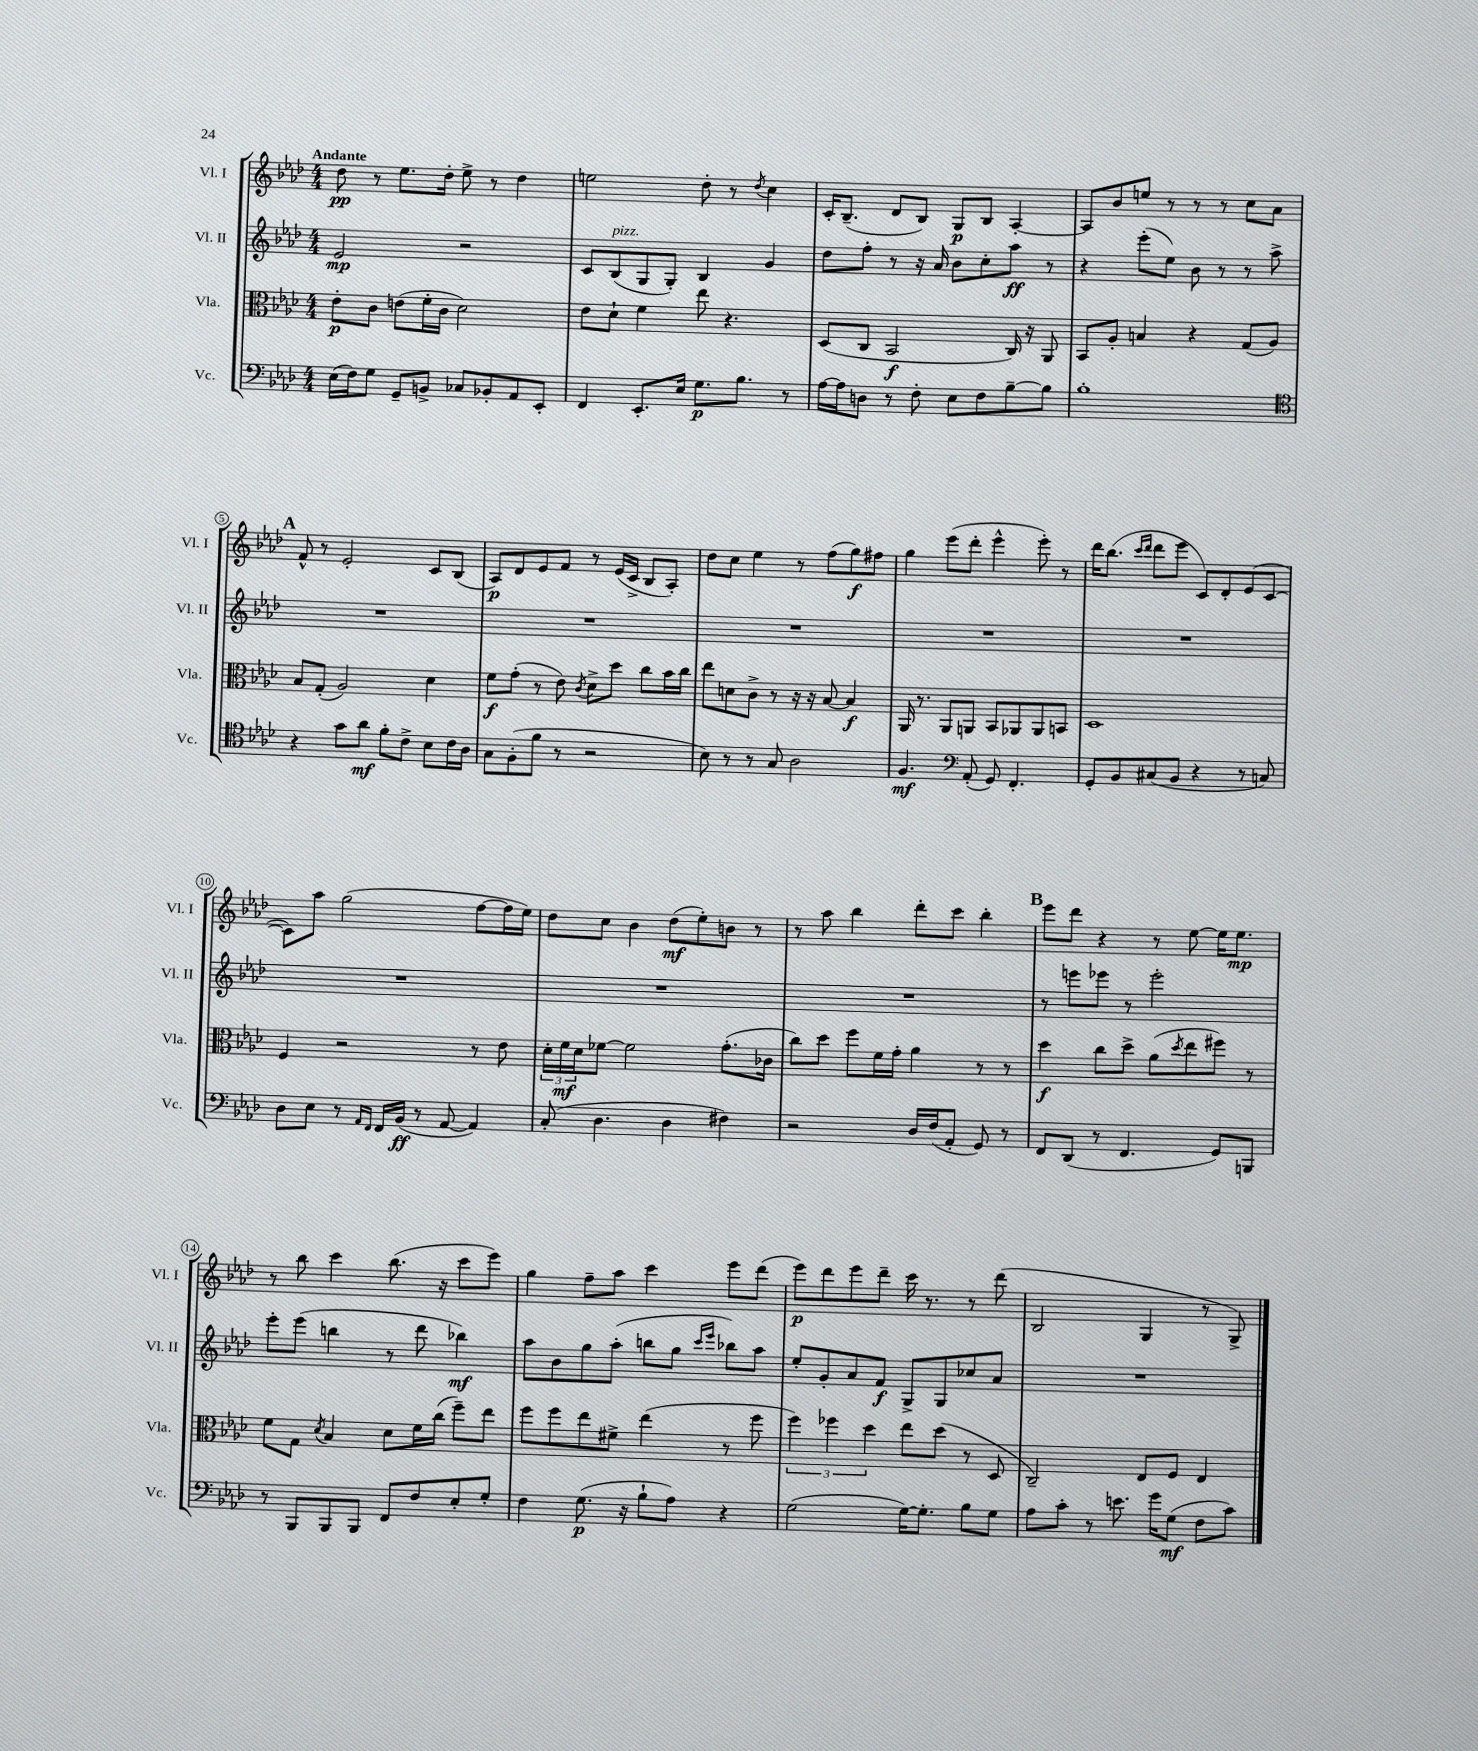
<<
\new StaffGroup <<
\new Staff = "s0" \with { instrumentName = "Vl. I" shortInstrumentName = "Vl. I" } {
    \clef treble \key aes \major \numericTimeSignature \time 4/4 \tempo "Andante"
    des''8\pp r8 ees''8. des''16-. ees''8-> r8 des''4 |
    e''2 des''8-. r8 \acciaccatura { des''8 } c''4 |
    c'16-. bes8.--( des'8 bes8) g8\p bes8 aes4~-. |
    aes8 bes'8 e''8 r8 r8 r8 c''8 aes'8 |
    \mark \markup { \bold "A" } f'8-^ r8 ees'2-. c'8 bes8( |
    aes8\p) des'8 ees'8 f'8 r8 ees'16( c'16-> bes8 aes8-.) |
    des''8 c''8 ees''4 r8 f''8( g''8\f) fis''8 |
    g''4 ees'''8( des'''8-. ees'''4-^ ees'''8-.) r8 |
    des'''16 bes''8.( \grace { c'''16 des'''16 } des'''8 ees'''8 c'8) des'8-. ees'8( c'8~ |
    c'8) aes''8 g''2( f''8~ f''16 ees''16) |
    des''8 c''8 bes'4 des''8\mf( ees''8-.) b'8 r8 |
    r8 aes''8 bes''4 des'''8-. c'''8 bes''4-. |
    \mark \markup { \bold "B" } ees'''8 des'''8 r4 r8 ees''8~ ees''16 ees''8.\mp |
    r8 bes''8 c'''4 bes''8.( r16 c'''8 ees'''8) |
    g''4 f''8-- aes''8 c'''4 ees'''8 des'''8( |
    ees'''8\p) des'''8 ees'''8 des'''8-- c'''16 r8. r8 des'''8( |
    bes2 g4 r8 g8->) \bar "|." |
}
\new Staff = "s1" \with { instrumentName = "Vl. II" shortInstrumentName = "Vl. II" } {
    \clef treble \key aes \major \numericTimeSignature \time 4/4
    ees'2\mp r2 |
    c'8 bes8^\markup { \italic "pizz." }( g8 g8-.) bes4 g'4 |
    des''8 f''8-. r8 r16 aes'16 bes'8 c''8-. aes''8\ff r8 |
    r4 ees'''8-.( ees''8) bes'8 r8 r8 aes''8-> |
    \mark \markup { \bold "A" } R1 |
    R1 |
    R1 |
    R1 |
    R1 |
    R1 |
    R1 |
    R1 |
    \mark \markup { \bold "B" } r8 e'''8 ees'''8 r8 ees'''2-. |
    ees'''8-. ees'''8( b''4 r8 des'''8 bes''4\mf) |
    aes''8 bes'8 g''8 aes''8-.( b''8 g''8 \grace { c'''16 ees'''16 } bes''8) aes''8 |
    ees''8-. g'8-. aes'8 f'8\f g8-> g8 ces''8 aes'8 |
    R1 \bar "|." |
}
\new Staff = "s2" \with { instrumentName = "Vla." shortInstrumentName = "Vla." } {
    \clef alto \key aes \major \numericTimeSignature \time 4/4
    ees'8-.\p c'8 e'8( f'16-. c'16 des'2) |
    ees'8 des'8-! f'4 ees''8 r4. |
    des8( c8 bes,2\f c16) r16 aes,8 |
    bes,8 aes8-. b4 r4 g8( aes8) |
    \mark \markup { \bold "A" } bes8 g8-.( aes2) des'4 |
    f'8\f g'8-.( r8 ees'8) \acciaccatura { c'8 } des'8-> des''8 c''8 bes'16 c''16 |
    ees''8 d'8 c'8-> r8 r16 r16 bes8~ bes4\f |
    aes,16 r8. aes,8 a,8 bes,8 aes,8 aes,8 b,8 |
    des1 |
    f4 r2 r8 ees'8 |
    \tuplet 3/2 { des'16-. f'16\mf des'16 } fes'8~ fes'2 g'8.-.( ces'16 |
    c''8) des''8 f''8 f'16 g'16-. aes'4 r8 r8 |
    \mark \markup { \bold "B" } des''4\f c''8 des''8-> aes'8( \acciaccatura { des''8 } ees''8 fis''8) r8 |
    f'8 g8 \acciaccatura { des'8 } bes4 des'8 f'16 c''16( f''8--) ees''8 |
    f''8 f''8 ees''8 fis'8-> ees''4( r8 f''8 |
    \tuplet 3/2 { f''4) fes''4 des''4 } ees''8 des''8( r8 des8 |
    c2--) ees8 f8 ees4 \bar "|." |
}
\new Staff = "s3" \with { instrumentName = "Vc." shortInstrumentName = "Vc." } {
    \clef bass \key aes \major \numericTimeSignature \time 4/4
    ees16( f16) g8 g,8-- b,8-> ces8 bes,8-. aes,8 ees,8-. |
    f,4 ees,8.-. ees16 g8.\p bes8. r8 |
    aes16~ aes16 d8 r8 f8-. ees8 f8 bes8~-- bes8 |
    bes1-. |
    \mark \markup { \bold "A" } \clef tenor r4 g'8 aes'8\mf f'8-. c'8-> bes8 c'16 aes16 |
    g8 f8-.( f'8 r8 r2 |
    bes8) r8 r8 g8 aes2 |
    f4.\mf \clef bass aes,8-.( g,8) f,4.-. |
    g,8-. bes,8 cis8( bes,8 r4 r8 c8) |
    des8 ees8 r8 \grace { aes,16 f,16 } f,16 bes,16\ff( r8 aes,8~ aes,4) |
    c8-.( des4. des4 fis4) |
    r2 des16 f16( aes,8-. g,8) r8 |
    \mark \markup { \bold "B" } f,8 des,8( r8 f,4. g,8) b,,8 |
    r8 bes,,8 bes,,8 bes,,8 f,8 f8 ees8-. g8-. |
    f4 g8.\p( r16 bes8-! aes8) r4 |
    g2( g16~) g8.-. bes8 g8 |
    aes8 c'8-. r8 e'8. g'16 g8\mf( f8 c'8) \bar "|." |
}
>>
>>
\layout { \context { \Score \override BarNumber.stencil = #(make-stencil-circler 0.1 0.3 ly:text-interface::print) } }
